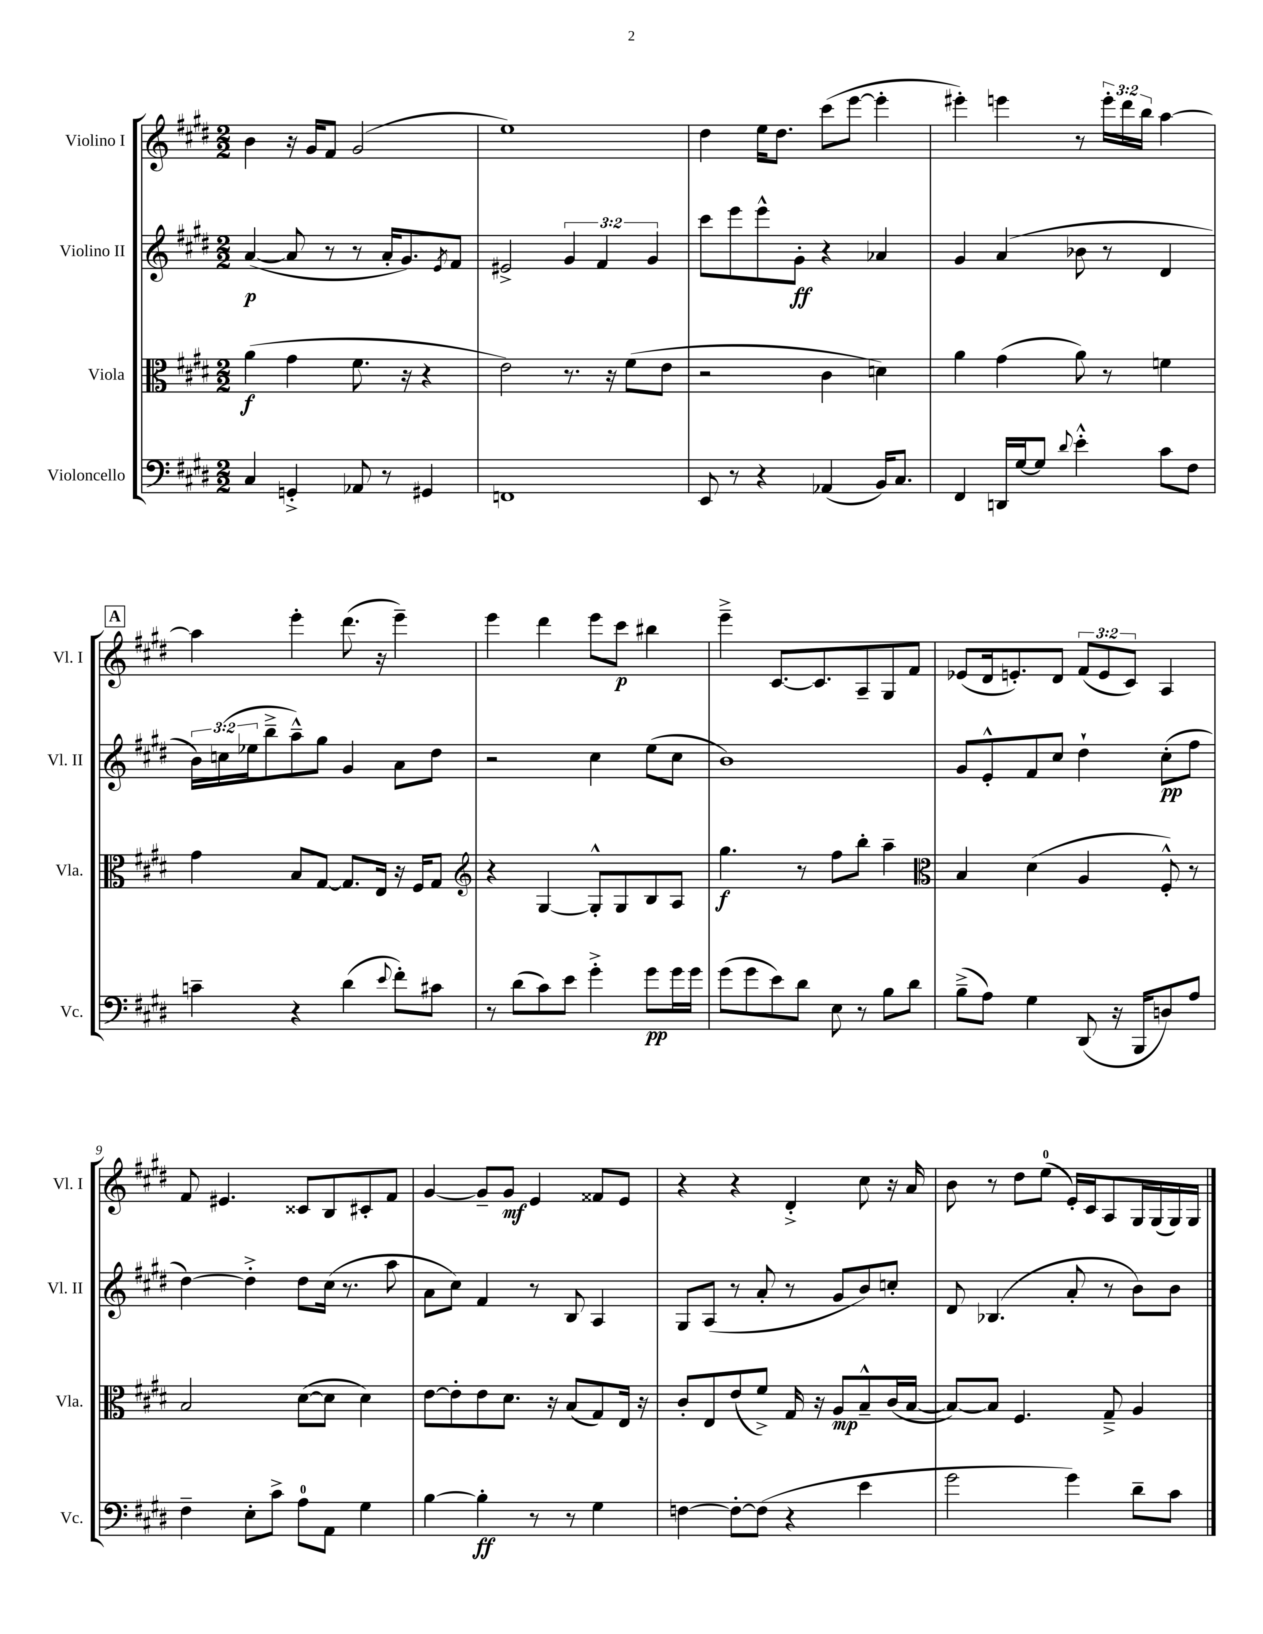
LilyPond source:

<<
\new StaffGroup <<
\new Staff = "s0" \with { instrumentName = "Violino I" shortInstrumentName = "Vl. I" } {
    \clef treble \key e \major \numericTimeSignature \time 2/2 \override Staff.TupletNumber.text = #tuplet-number::calc-fraction-text
    b'4 r16 gis'16 fis'8 gis'2( |
    e''1) |
    dis''4 e''16 dis''8. cis'''8( e'''8~ e'''4-. |
    eis'''4-.) e'''4 r8 \tuplet 3/2 { e'''16-. dis'''16 b''16 } a''4~ |
    \mark \markup { \box "A" } a''4 e'''4-. dis'''8.( r16 e'''4--) |
    e'''4 dis'''4 e'''8 cis'''8\p bis''4 |
    e'''4---> cis'8.~ cis'8. a8-- gis8 fis'8 |
    ees'8( dis'16 e'8.-.) dis'8 \tuplet 3/2 { fis'8( e'8 cis'8) } a4 |
    fis'8 eis'4. cisis'8 b8 cis'8-. fis'8 |
    gis'4~ gis'8-- gis'8\mf e'4 fisis'8 e'8 |
    r4 r4 dis'4-.-> cis''8 r16 a'16 |
    b'8 r8 dis''8 e''8-0( e'16-.) cis'16 a8 gis16 gis16( gis16) gis16 \bar "|." |
}
\new Staff = "s1" \with { instrumentName = "Violino II" shortInstrumentName = "Vl. II" } {
    \clef treble \key e \major \numericTimeSignature \time 2/2 \override Staff.TupletNumber.text = #tuplet-number::calc-fraction-text
    a'4~\p( a'8 r8 r8 a'16-. gis'8.) \acciaccatura { e'8 } fis'8 |
    eis'2-> \tuplet 3/2 { gis'4 fis'4 gis'4 } |
    cis'''8 e'''8 e'''8-^ gis'8-.\ff r4 aes'4 |
    gis'4 a'4( bes'8 r8 dis'4 |
    \mark \markup { \box "A" } \tuplet 3/2 { b'16) c''16( ees''16 } b''8---> a''8---^) gis''8 gis'4 a'8 dis''8 |
    r2 cis''4 e''8( cis''8 |
    b'1) |
    gis'8 e'8-.-^ fis'8 cis''8 dis''4-! cis''8-.\pp( fis''8 |
    dis''4~) dis''4-.-> dis''8 cis''16( r8. a''8 |
    a'8 cis''8) fis'4 r8 b8 a4 |
    gis8 a8( r8 a'8-. r8 gis'8 b'8) c''8-. |
    dis'8 bes4.( a'8-. r8 b'8) b'8 \bar "|." |
}
\new Staff = "s2" \with { instrumentName = "Viola" shortInstrumentName = "Vla." } {
    \clef alto \key e \major \numericTimeSignature \time 2/2
    a'4\f( gis'4 fis'8. r16 r4 |
    e'2) r8. r16 fis'8( e'8 |
    r2 cis'4 d'4) |
    a'4 gis'4( a'8) r8 f'4 |
    \mark \markup { \box "A" } gis'4 b8 gis8~ gis8. e16 r16 fis16 gis8 |
    \clef treble r4 gis4~ gis8-.-^ gis8 b8 a8 |
    gis''4.\f r8 fis''8 b''8-. a''4-- |
    \clef alto b4 dis'4( a4 fis8-.-^) r8 |
    b2 dis'8~( dis'8 dis'4) |
    e'8~ e'8-. e'8 dis'8. r16 b8( gis8) e16 r16 |
    cis'8-. e8 e'8( fis'8->) gis16 r16 a8\mp b8---^ cis'16( b16~ |
    b8~) b8 fis4. gis8---> a4 \bar "|." |
}
\new Staff = "s3" \with { instrumentName = "Violoncello" shortInstrumentName = "Vc." } {
    \clef bass \key e \major \numericTimeSignature \time 2/2
    cis4 g,4-.-> aes,8 r8 gis,4 |
    f,1 |
    e,8 r8 r4 aes,4( b,16) cis8. |
    fis,4 d,16 gis16~ gis8 \appoggiatura { dis'8 } e'4-.-^ cis'8 fis8 |
    \mark \markup { \box "A" } c'4-- r4 dis'4( \appoggiatura { e'8 } fis'8-.) cis'8 |
    r8 dis'8( cis'8) e'8 gis'4-.-> gis'8\pp gis'16 gis'16 |
    gis'8( gis'8 e'8) dis'8 e8 r8 b8 dis'8 |
    b8--->( a8) gis4 dis,8( r16 b,,16 d8) a8 |
    fis4-- e8-. cis'8-> a8-0 a,8 gis4 |
    b4~ b4-.\ff r8 r8 gis4 |
    f4~ f8~-. f8( r4 e'4 |
    gis'2 gis'4) dis'8-- cis'8 \bar "|." |
}
>>
>>
